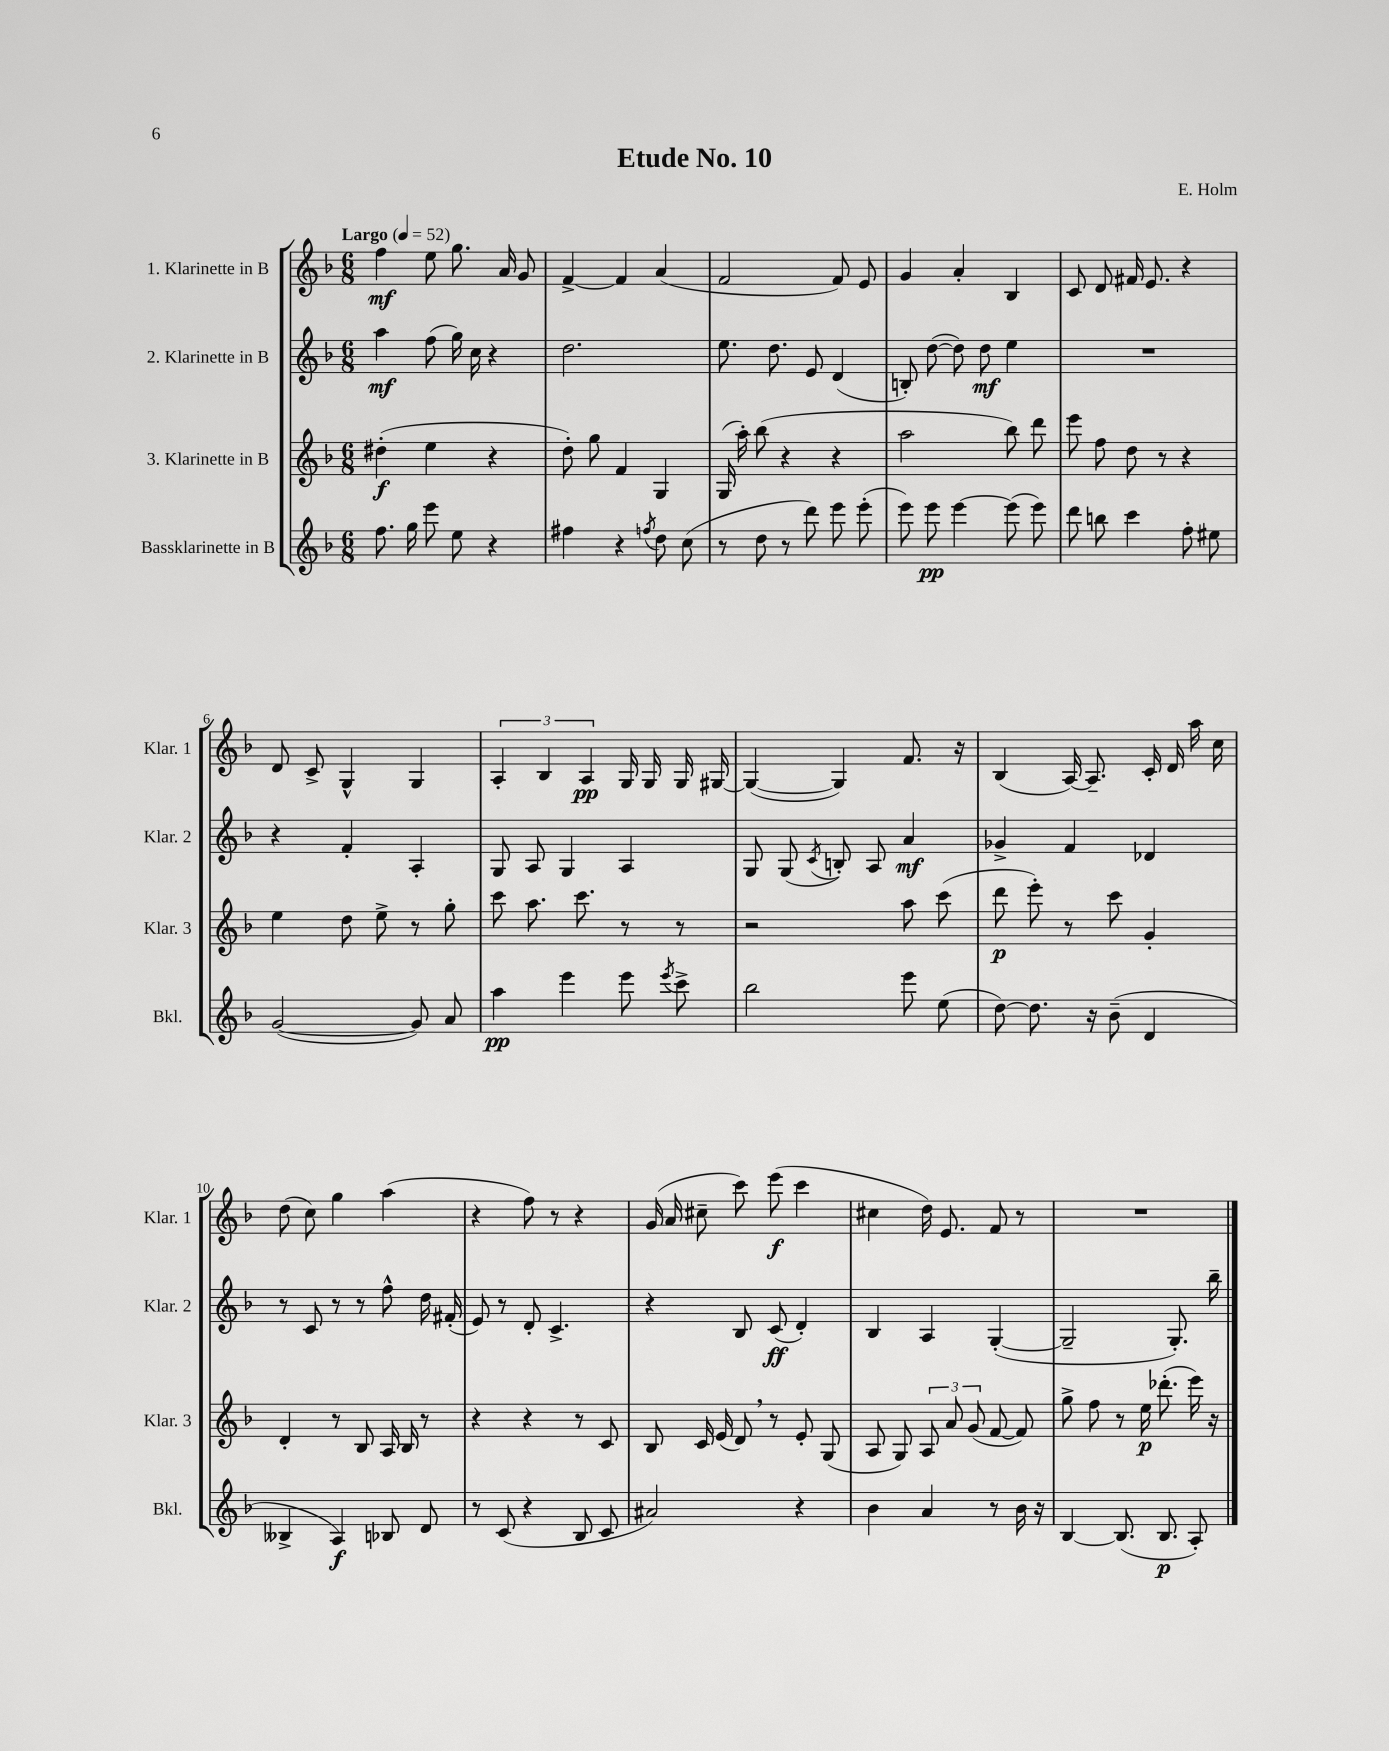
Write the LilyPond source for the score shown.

\header { title = "Etude No. 10" composer = "E. Holm" }
<<
\new StaffGroup <<
\new Staff = "s0" \with { instrumentName = "1. Klarinette in B" shortInstrumentName = "Klar. 1" } {
    \clef treble \key f \major \numericTimeSignature \time 6/8 \tempo "Largo" 4 = 52
    \autoBeamOff f''4\mf e''8 g''8. a'16 g'8 |
    f'4~-> f'4 a'4( |
    f'2 f'8) e'8 |
    g'4 a'4-. bes4 |
    c'8 d'8 fis'16 e'8. r4 |
    d'8 c'8-> g4-^ g4 |
    \tuplet 3/2 { a4-. bes4 a4\pp } g16 g16 g16 gis16~ |
    gis4~( gis4) f'8. r16 |
    bes4( a16~) a8.-- c'16-. d'16 a''16 c''16 |
    d''8( c''8) g''4 a''4( |
    r4 f''8) r8 r4 |
    g'16( a'16 cis''8-- c'''8) e'''8\f( c'''4 |
    cis''4 d''16) e'8. f'8 r8 |
    R2. \bar "|." |
}
\new Staff = "s1" \with { instrumentName = "2. Klarinette in B" shortInstrumentName = "Klar. 2" } {
    \clef treble \key f \major \numericTimeSignature \time 6/8
    \autoBeamOff a''4\mf f''8( g''16) c''16 r4 |
    d''2. |
    e''8. d''8. e'8 d'4( |
    b8-.) d''8~( d''8) d''8\mf e''4 |
    R2. |
    r4 f'4-. a4-. |
    g8 a8 g4 a4 |
    g8 g8( \acciaccatura { c'8 } b8-.) a8 a'4\mf |
    ges'4-> f'4 des'4 |
    r8 c'8 r8 r8 f''8-^ d''16 fis'16-.( |
    e'8) r8 d'8-. c'4.-> |
    r4 bes8 c'8\ff( d'4-.) |
    bes4 a4 g4~-.( |
    g2-- g8.-.) bes''16-- \bar "|." |
}
\new Staff = "s2" \with { instrumentName = "3. Klarinette in B" shortInstrumentName = "Klar. 3" } {
    \clef treble \key f \major \numericTimeSignature \time 6/8
    \autoBeamOff dis''4-.\f( e''4 r4 |
    d''8-.) g''8 f'4 g4 |
    g16( a''16-.) bes''8( r4 r4 |
    a''2 bes''8) d'''8 |
    e'''8 f''8 d''8 r8 r4 |
    e''4 d''8 e''8-> r8 g''8-. |
    c'''8 a''8. c'''8. r8 r8 |
    r2 a''8 c'''8( |
    d'''8\p e'''8-.) r8 c'''8 g'4-. |
    d'4-. r8 bes8 a16 bes16 r8 |
    r4 r4 r8 c'8 |
    bes8 c'16 e'16( d'8) \breathe r8 e'8-. g8( |
    a8 g8) \tuplet 3/2 { a8 a'8 g'8( } f'8~ f'8) |
    g''8-> f''8 r8 e''16\p des'''8.-.( e'''16) r16 \bar "|." |
}
\new Staff = "s3" \with { instrumentName = "Bassklarinette in B" shortInstrumentName = "Bkl." } {
    \clef treble \key f \major \numericTimeSignature \time 6/8
    \autoBeamOff f''8. g''16 e'''8 e''8 r4 |
    fis''4 r4 \acciaccatura { f''8 } d''8 c''8( |
    r8 d''8 r8 d'''8) e'''8 e'''8-.( |
    e'''8) e'''8\pp e'''4~ e'''8( e'''8) |
    d'''8 b''8 c'''4 f''8-. eis''8 |
    g'2~( g'8) a'8 |
    a''4\pp e'''4 e'''8 \acciaccatura { e'''8 } c'''8-> |
    bes''2 e'''8 e''8( |
    d''8~) d''8. r16 bes'8--( d'4 |
    beses4-> a4\f) bes8 d'8 |
    r8 c'8( r4 bes8 c'8 |
    ais'2) r4 |
    bes'4 a'4 r8 bes'16 r16 |
    bes4~ bes8.( bes8.\p a8-.) \bar "|." |
}
>>
>>
